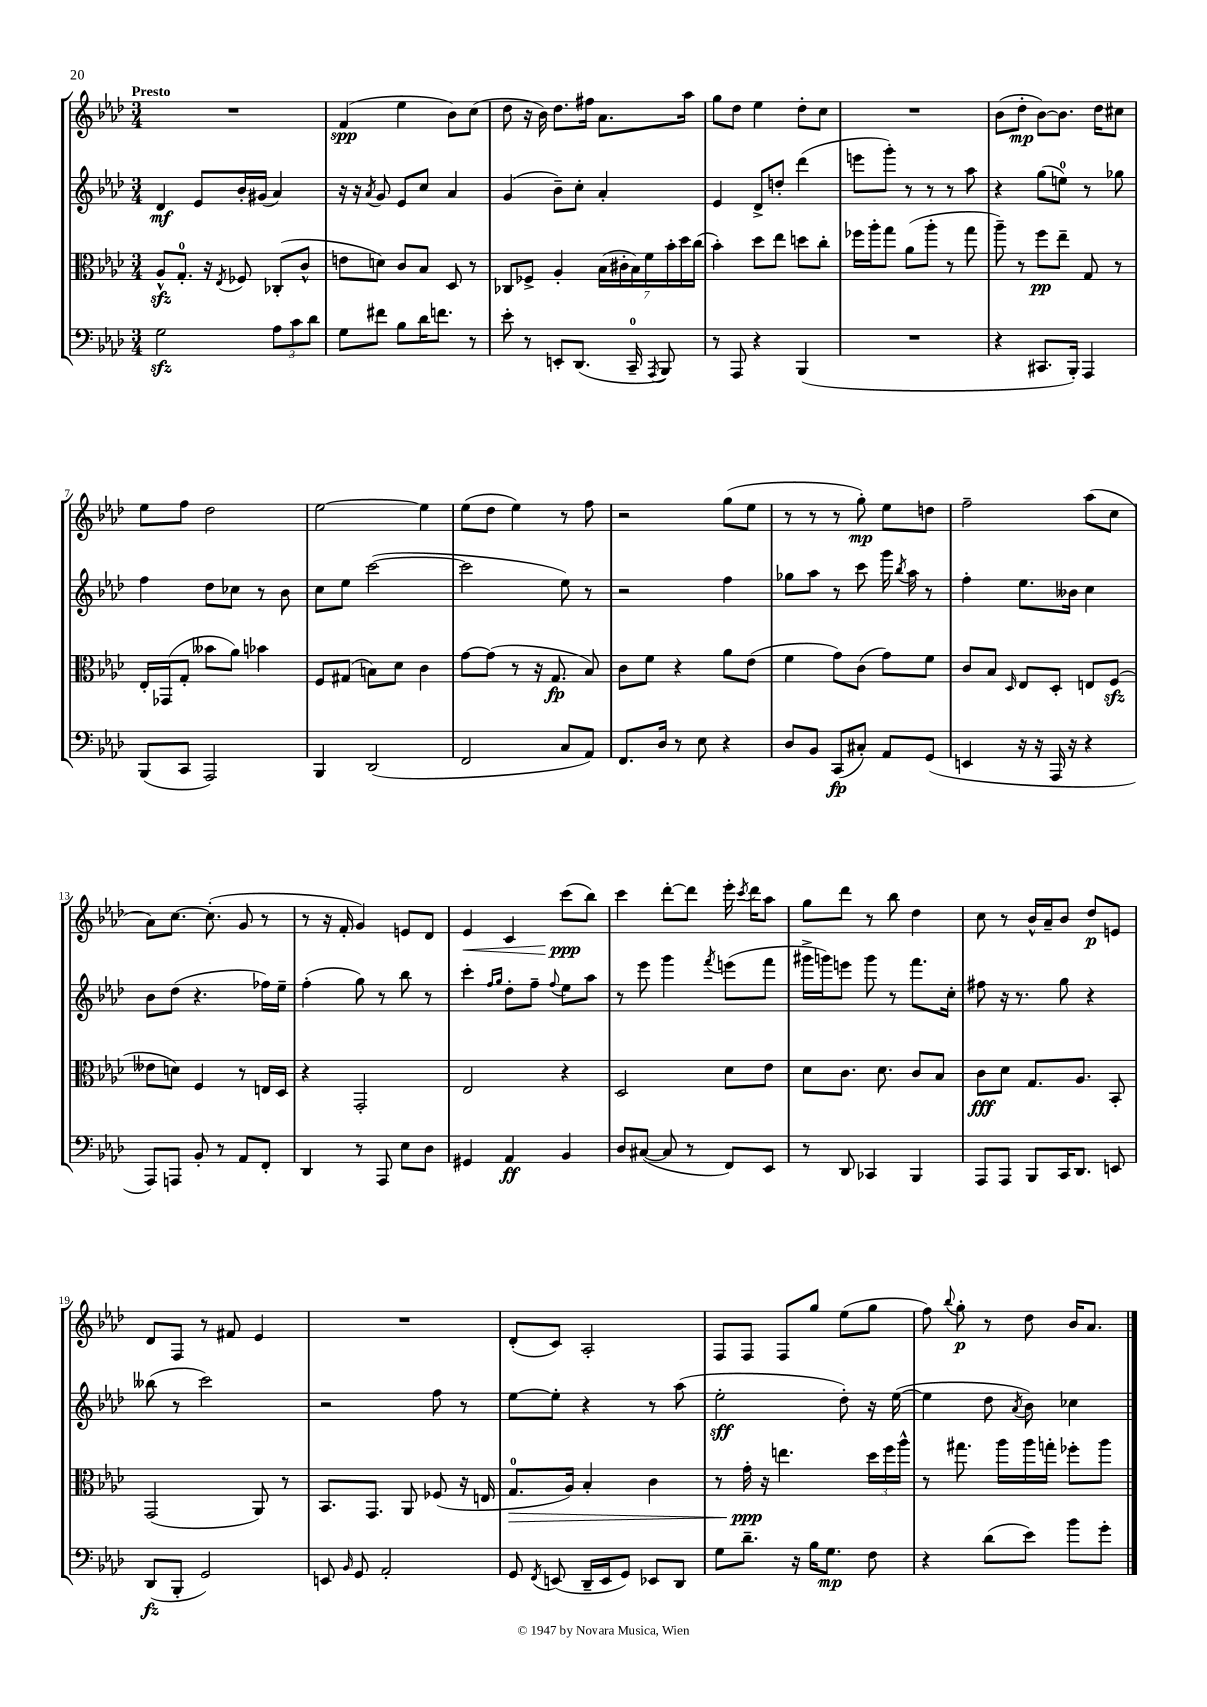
<<
\new StaffGroup <<
\new Staff = "s0" {
    \clef treble \key aes \major \numericTimeSignature \time 3/4 \tempo "Presto"
    \autoBeamOff R2. |
    f'4\spp( ees''4 bes'8[) c''8]( |
    des''8 r16 bes'16) des''8.[ fis''16] aes'8.[ aes''16] |
    g''8[ des''8] ees''4 des''8[-. c''8] |
    R2. |
    bes'8[( des''8]-.\mp bes'8[~) bes'8.] des''16[ cis''8] |
    ees''8[ f''8] des''2 |
    ees''2~ ees''4 |
    ees''8[( des''8] ees''4) r8 f''8 |
    r2 g''8[( ees''8] |
    r8 r8 r8 g''8-.\mp) ees''8[ d''8] |
    f''2-- aes''8[( c''8] |
    aes'8[) c''8.]~ c''8.-.( g'8 r8 |
    r8 r16 f'16-. g'4) e'8[ des'8] |
    ees'4\< c'4 c'''8[\ppp\!( bes''8]) |
    c'''4 des'''8[~-. des'''8] ees'''16-. \acciaccatura { c'''8 } des'''16[ aes''8] |
    g''8[ des'''8] r8 bes''8 des''4 |
    c''8 r8 bes'16[-^ aes'16-- bes'8] des''8[\p e'8] |
    des'8[ f8] r8 fis'8 ees'4 |
    R2. |
    des'8[-.( c'8]) aes2-. |
    f8[ f8] f8[ g''8] ees''8[( g''8] |
    f''8) \appoggiatura { bes''8 } g''8-.\p r8 des''8 bes'16[ aes'8.] \bar "|." |
}
\new Staff = "s1" {
    \clef treble \key aes \major \numericTimeSignature \time 3/4
    \autoBeamOff des'4\mf ees'8[ bes'16-. gis'16]( aes'4) |
    r16 r16 \acciaccatura { aes'8 } g'8 ees'8[ c''8] aes'4 |
    g'4( bes'8[--) c''8]-. aes'4-. |
    ees'4 des'8[-> d''8]-. des'''4( |
    e'''8[ g'''8]-.) r8 r8 r8 aes''8 |
    r4 g''8[( e''8]-0) r8 ges''8 |
    f''4 des''8[ ces''8] r8 bes'8 |
    c''8[ ees''8] c'''2~( |
    c'''2 ees''8) r8 |
    r2 f''4 |
    ges''8[ aes''8] r8 c'''8 g'''16 \acciaccatura { bes''8 } aes''16 r8 |
    f''4-. ees''8.[ beses'16] c''4 |
    bes'8[ des''8]( r4. fes''16[) ees''16]-- |
    f''4-.( g''8) r8 bes''8 r8 |
    c'''4-. \grace { f''16[ g''16] } des''8[-. f''8]-- \appoggiatura { f''8 } ees''8[ aes''8] |
    r8 ees'''8 g'''4 \acciaccatura { f'''8 } e'''8[( f'''8] |
    gis'''16[-> g'''16) e'''8] g'''8 r8 f'''8.[ c''16]-. |
    fis''8 r16 r8. g''8 r4 |
    beses''8( r8 c'''2) |
    r2 f''8 r8 |
    ees''8[~ ees''8]-. r4 r8 aes''8( |
    ees''2-.\sff des''8-.) r16 ees''16~( |
    ees''4 des''8 \acciaccatura { aes'8 } bes'8) ces''4 \bar "|." |
}
\new Staff = "s2" {
    \clef alto \key aes \major \numericTimeSignature \time 3/4
    \autoBeamOff aes8[-^\sfz g8.]-0-. r16 \acciaccatura { ees8 } fes8 ces8[-.( c'8]-^ |
    e'8[ d'8]) c'8[ bes8] des8 r8 |
    ces8[ fes8]-> aes4-. \tuplet 7/4 { bes16[( cis'16-. bes16) f'16 bes'16-. des''16 c''16]( } |
    bes'4-.) des''8[ ees''8] d''8[ c''8]-. |
    fes''16[ aes''16-. g''8] aes'8[( aes''8]-. r8 g''8 |
    aes''8--) r8 f''8[\pp ees''8]-- g8 r8 |
    ees16[-. ges,16( g8]-. beses'8[ aes'8]) bes'4 |
    f8[ gis8]( b8[) des'8] c'4 |
    g'8[~ g'8]( r8 r16 g8.\fp bes8) |
    c'8[ f'8] r4 aes'8[ ees'8]( |
    f'4 g'8[) c'8]( g'8[) f'8] |
    c'8[ bes8] \grace { des16 } ees8[ des8]-. e8[ f8]\sfz( |
    eeses'8[ d'8]) f4 r8 e16[ des16] |
    r4 g,2-. |
    ees2 r4 |
    des2 des'8[ ees'8] |
    des'8[ c'8.] des'8. c'8[ bes8] |
    c'8[\fff des'8] g8.[ aes8.] bes,8-. |
    g,2( aes,8) r8 |
    bes,8.[ g,8.] aes,8 fes8( r16 e16 |
    g8.[-0\> aes16]) bes4-. c'4 |
    r8 g'16-.\ppp\! r16 e''4. \tuplet 3/2 { des''16[ f''16 aes''16]-^ } |
    r8 gis''8. aes''16[ aes''16 g''16]-. fes''8[-. aes''8] \bar "|." |
}
\new Staff = "s3" {
    \clef bass \key aes \major \numericTimeSignature \time 3/4
    \autoBeamOff g2\sfz \tuplet 3/2 { aes8[ c'8 des'8] } |
    g8[ fis'8] bes8[ des'16 f'8.] r8 |
    ees'8-. r8 e,8[-. des,8.]( c,16-0-- \acciaccatura { aes,,8 } bes,,8) |
    r8 aes,,8 r4 bes,,4( |
    R2. |
    r4 cis,8.[ bes,,16]-.) aes,,4 |
    bes,,8[( c,8] aes,,2) |
    bes,,4 des,2( |
    f,2 c8[ aes,8]) |
    f,8.[ des16] r8 ees8 r4 |
    des8[ bes,8] c,8[\fp( cis8]-.) aes,8[ g,8]( |
    e,4 r16 r16 aes,,16 r16 r4 |
    aes,,8[) a,,8] bes,8-. r8 aes,8[ f,8]-. |
    des,4 r8 aes,,8 ees8[ des8] |
    gis,4 aes,4\ff bes,4 |
    des8[ cis8]~( cis8 r8 f,8[) ees,8] |
    r8 des,8 ces,4 bes,,4 |
    aes,,8[ aes,,8] bes,,8[ c,16 des,8.] e,8 |
    des,8[\fz( bes,,8]-. g,2) |
    e,8 \grace { bes,16 } g,8 aes,2-. |
    g,8 \acciaccatura { f,8 } e,8( des,16[-- e,16 g,8]) ees,8[ des,8] |
    g8[ des'8.]-- r16 bes16[ g8.]\mp f8 |
    r4 des'8[( ees'8]) bes'8[ g'8]-. \bar "|." |
}
>>
>>
